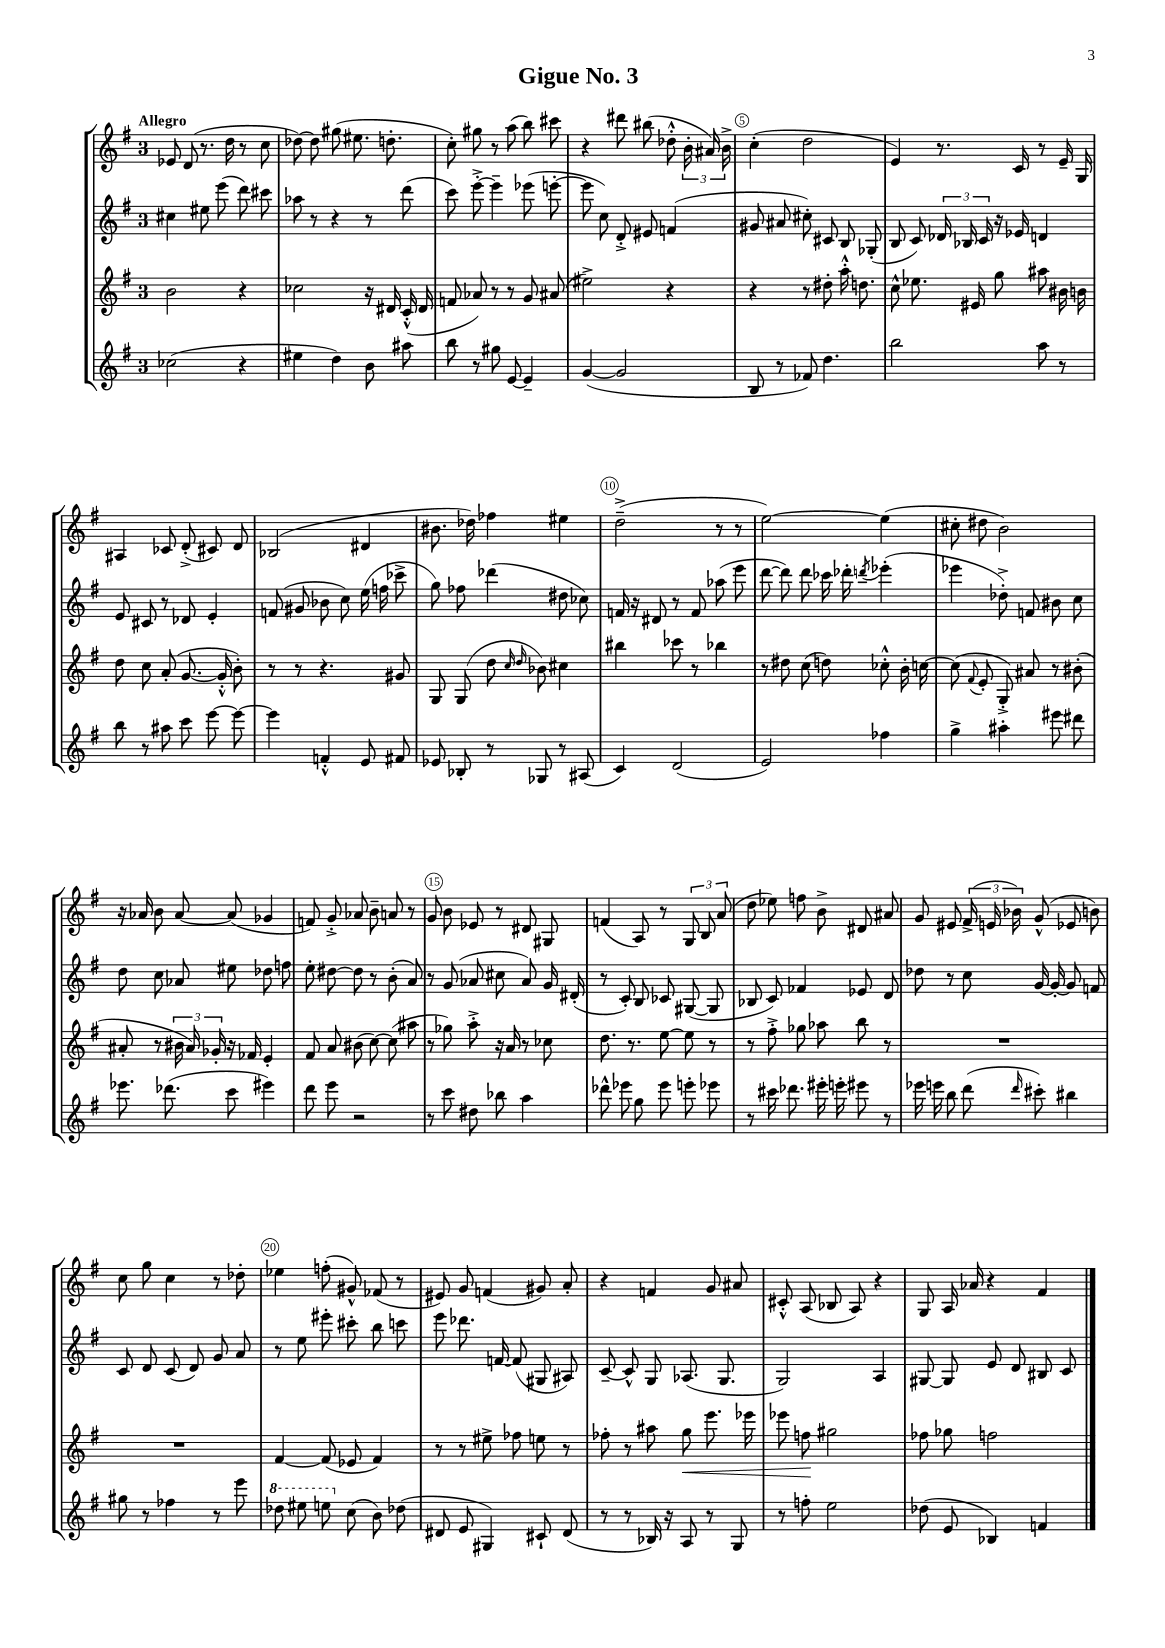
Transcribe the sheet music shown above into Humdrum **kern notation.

**kern	**kern	**dynam	**kern	**kern
*part4	*part3	*part3	*part2	*part1
*staff4	*staff3	*staff3	*staff2	*staff1
*clefG2	*clefG2	*	*clefG2	*clefG2
*k[f#]	*k[f#]	*	*k[f#]	*k[f#]
*M3/4	*M3/4	*	*M3/4	*M3/4
=1	=1	=1	=1	=1
!	!	!	!	!LO:TX:a:B:t=Allegro
(2cc-X\	2b\	.	4cc#X\	8e-X/
.	.	.	.	(8d/
.	.	.	8ee#X\	8.r
.	.	.	(8eee\	.
.	.	.	.	16dd\
4r	4r	.	8ddd\)	8r
.	.	.	8ccc#X\	8cc\
=2	=2	=2	=2	=2
4ee#X\	2cc-X\	.	8aa-X\	[8dd-X\)
.	.	.	8r	8dd-\]
4dd\)	.	.	4r	(8gg#X\
.	.	.	.	8.ee#X\
8b\	16r	.	8r	.
.	16d#X/	.	.	8.ddn'\
8aa#X\	(16c'^^/	.	(8ddd\	.
.	16d#/	.	.	.
=3	=3	=3	=3	=3
8bb\	8fn/	.	8ccc\)	8cc'\)
8r	8a-X/)	.	[8eee'^\	8gg#X\
8gg#X\	8r	.	4eee~\]	8r
[8e/	8r	.	.	(8aa\
4e~/]	8g/	.	(8eee-X\	8bb\)
.	(8a#X/	.	[8eeen'\	8ccc#X\
=4	=4	=4	=4	=4
([4g/	2ee#X^\)	.	8eee\]	4r
.	.	.	8cc\)	.
2g/]	.	.	8d'^/	8ddd#X\
.	.	.	8e#X/	(8bb#X\
.	4r	.	(4fn/	8dd-X'^^\
.	.	.	.	24b'\
.	.	.	.	24a#X/)
.	.	.	.	24b^\
=5	=5	=5	=5	=5
8B/	4r	.	8g#X/	(4cc'\
8r	.	.	8a#X/	.
8f-X/)	8r	.	8cc#X'\)	2dd\
4.dd\	8dd#X'\	.	8c#X/	.
.	16aa'^^\	.	8B/	.
.	8.ddn\	.	.	.
.	.	.	(8G-X'/	.
=6	=6	=6	=6	=6
2bb\	8cc^^\	.	8B/	4e/)
.	8.ee-X\	.	8c/)	.
.	.	.	24d-X/	8.r
.	.	.	24B-X/	.
.	16e#X/	.	.	.
.	.	.	24c/	.
.	8gg\	.	16r	.
.	.	.	16e-X/	16c/
8aa\	8aa#X\	.	4dn/	8r
8r	16b#X\	.	.	16e~/
.	16bn\	.	.	16G/
!!LO:LB:g=z
=7	=7	=7	=7	=7
8bb\	8dd\	.	8e/	4A#X/
8r	8cc\	.	8c#X/	.
8aa#X\	(8a'/	.	8r	8c-X/
8ccc\	[8.g/	.	8d-X/	(8d'^/
[8eee\	.	.	4e'/	8c#X/)
.	16g'^^/]	.	.	.
8eee\_	8b'\)	.	.	8d/
=8	=8	=8	=8	=8
4eee\]	8r	.	(8fn/	(2B-X/
.	8r	.	8g#X/	.
4fn'^^/	4.r	.	8b-X\	.
.	.	.	8cc\)	.
8e/	.	.	(16ee\	4d#X/
.	.	.	16ffn\	.
8f#X/	8g#X/	.	8ccc-X^\	.
=9	=9	=9	=9	=9
8e-X/	8G/	.	8gg\)	8.b#X\
8B-X'/	(8G/	.	8ff-X\	.
.	.	.	.	16dd-X\)
8r	8dd\	.	(4ddd-X\	4ff-X\
.	16qqcc/	.	.	.
.	16qqdd/	.	.	.
8G-X/	8b-X\)	.	.	.
8r	4cc#X\	.	8dd#X\	4ee#X\
(8A#X/	.	.	8cc-X\)	.
=10	=10	=10	=10	=10
4c/)	4bb#X\	.	16fn/	(2dd~^\
.	.	.	16r	.
.	.	.	8d#X/	.
(2d/	8ccc-X\	.	8r	.
.	8r	.	8f/	.
.	4bb-X\	.	(8aa-X\	8r
.	.	.	8eee\	8r
=11	=11	=11	=11	=11
2e/)	8r	.	[8ddd\	[2ee\)
.	8dd#X\	.	8ddd\])	.
.	(8cc\	.	8ddd\	.
.	8ddn\)	.	16ccc-X\	.
.	.	.	16ddd-X'\	.
.	.	.	8qdddn/	.
4ff-X\	8cc-X'^^\	.	(4eee-X'\	(4ee\]
.	16b'\	.	.	.
.	[16ccn\	.	.	.
=12	=12	=12	=12	=12
4gg^\	(8cc\]	.	4eee-X\	8cc#X'\
.	8qqf#/	.	.	.
.	8e'/	.	.	8dd#X\
4aa#X'\	8G'^/)	.	8dd-X'^\)	2b\)
.	8a#X/	.	8fn/	.
8eee#X\	8r	.	8b#X\	.
8ddd#X\	(8b#X'\	.	8cc\	.
!!LO:LB:g=z
=13	=13	=13	=13	=13
8.eee-X\	8a#X'/	.	8dd\	16r
.	.	.	.	16a-X/
.	8r	.	8cc\	8b\
(8.ddd-X\	.	.	.	.
.	24b#X\	.	8a-X/	[8a-/
.	24a#/)	.	.	.
.	24g-X'/	.	.	.
8ccc\	16r	.	8ee#X\	(8a-/]
.	16f-X/	.	.	.
4eee#X\)	4e'/	.	8dd-X\	4g-X/
.	.	.	8ffn\	.
=14	=14	=14	=14	=14
8ddd\	8f#/	.	8ee'\	8fn/)
8eee\	8a/	.	[8dd#X\	8g'^/
2r	(8b#X\	.	8dd#\]	8a-X/
.	[8cc\)	.	8r	8b~\
.	(8cc\]	.	(8b'\	8an/
.	8aa#X\	.	8a/)	8r
=15	=15	=15	=15	=15
8r	8r	.	8r	8g/
8ccc\	8gg-X\)	.	(8g/	8b\
8dd#X\	8aa'^\	.	8a-X/	8e-X/
8bb-X\	16r	.	8cc#X\	8r
.	16a/	.	.	.
4aa\	8r	.	8a-/)	8d#X/
.	8cc-X\	.	16g/	8G#X/
.	.	.	(16d#X'/	.
=16	=16	=16	=16	=16
8ddd-X^^\	8.dd\	.	8r	(4fn/
8eee-X\	.	.	8c'/)	.
.	8.r	.	.	.
8gg\	.	.	8B/	8A/)
8eee-\	[8ee\	.	8c-X/	8r
8eeen'\	8ee\]	.	([8G#X/	12G/
.	.	.	.	12B/
8eee-X\	8r	.	8G#/]	.
.	.	.	.	(12a/
=17	=17	=17	=17	=17
8r	8r	.	8B-X/	8dd\
16ccc#X\	8ff#'^\	.	8c/)	8ee-X\)
8.ddd-X\	.	.	.	.
.	8gg-X\	.	4f-X/	8ffn\
16eee#X'\	8aa-X\	.	.	8b^\
16eeen'\	.	.	.	.
8eee#X\	8bb\	.	8e-X/	8d#X/
8r	8r	.	8d/	8a#X/
=18	=18	=18	=18	=18
16eee-X\	2.r	.	8dd-X\	8g/
16eeen\	.	.	.	.
8bb\	.	.	8r	8e#X/
(8ddd\	.	.	8cc\	(24f#^/
.	.	.	.	24en/
.	.	.	.	24b-X\)
16qqddd/	.	.	.	.
8ccc#X'\)	.	.	[16g/	(8g^^/
.	.	.	16g'/_	.
4bb#X\	.	.	8g/]	8e-X/
.	.	.	8fn/	8bn\)
!!LO:LB:g=z
=19	=19	=19	=19	=19
8gg#X\	2.r	.	8c/	8cc\
8r	.	.	8d/	8gg\
4ff-X\	.	.	(8c/	4cc\
.	.	.	8d/)	.
8r	.	.	8g/	8r
8eee\	.	.	8a/	8dd-X'\
=20	=20	=20	=20	=20
*8va	*	*	*	*
8ddd-X\	[4f#/	.	8r	4ee-X\
8eee#X\	.	.	8ee\	.
8eeen\	(8f#/]	.	8eee#X'\	(8ffn'\
*X8va	*	*	*	*
(8cc\	8e-X/	.	8ccc#X'\	8g#X^^/)
8b\)	4f#/)	.	8bb\	(8f-X/
(8dd-X\	.	.	8cccn\	8r
=21	=21	=21	=21	=21
8d#X/	8r	.	8eee\	8e#X/)
8e/	8r	.	8.ddd-X\	8g/
4G#X/)	8ee#X^\	.	.	(4fn/
.	.	.	[16fn/	.
.	8ff-X\	.	(8f/]	.
8c#X`/	8een\	.	8G#X/	8g#X/)
(8d#/	8r	.	8A#X/)	8a'/
=22	=22	=22	=22	=22
8r	8ff-X'\	.	[8c~/	4r
8r	8r	.	8c^^/]	.
16B-X/)	8aa#X\	.	8G/	4fn/
16r	.	.	.	.
!	!	!LO:HP:b	!	!
8A/	8gg\	<	(8.A-X/	.
8r	8.eee\	.	.	8g/
.	.	.	8.G/	.
8G/	.	.	.	8a#X/
.	16eee-X\	.	.	.
=23	=23	=23	=23	=23
8r	8eee-X\	.	2G/)	8c#X'^^/
8ffn'\	8ffn\	.	.	(8A/
2ee\	2gg#X\	[	.	8B-X/
.	.	.	.	8A/)
.	.	.	4A/	4r
=24	=24	=24	=24	=24
(8dd-X\	8ff-X\	.	[8G#X/	8G/
8e/	8gg-X\	.	8G#/]	16A/
.	.	.	.	16a-X/
4B-X/)	2ffn\	.	8e/	4r
.	.	.	8d/	.
4fn/	.	.	8B#X/	4f#/
.	.	.	8c/	.
==	==	==	==	==
*-	*-	*-	*-	*-
